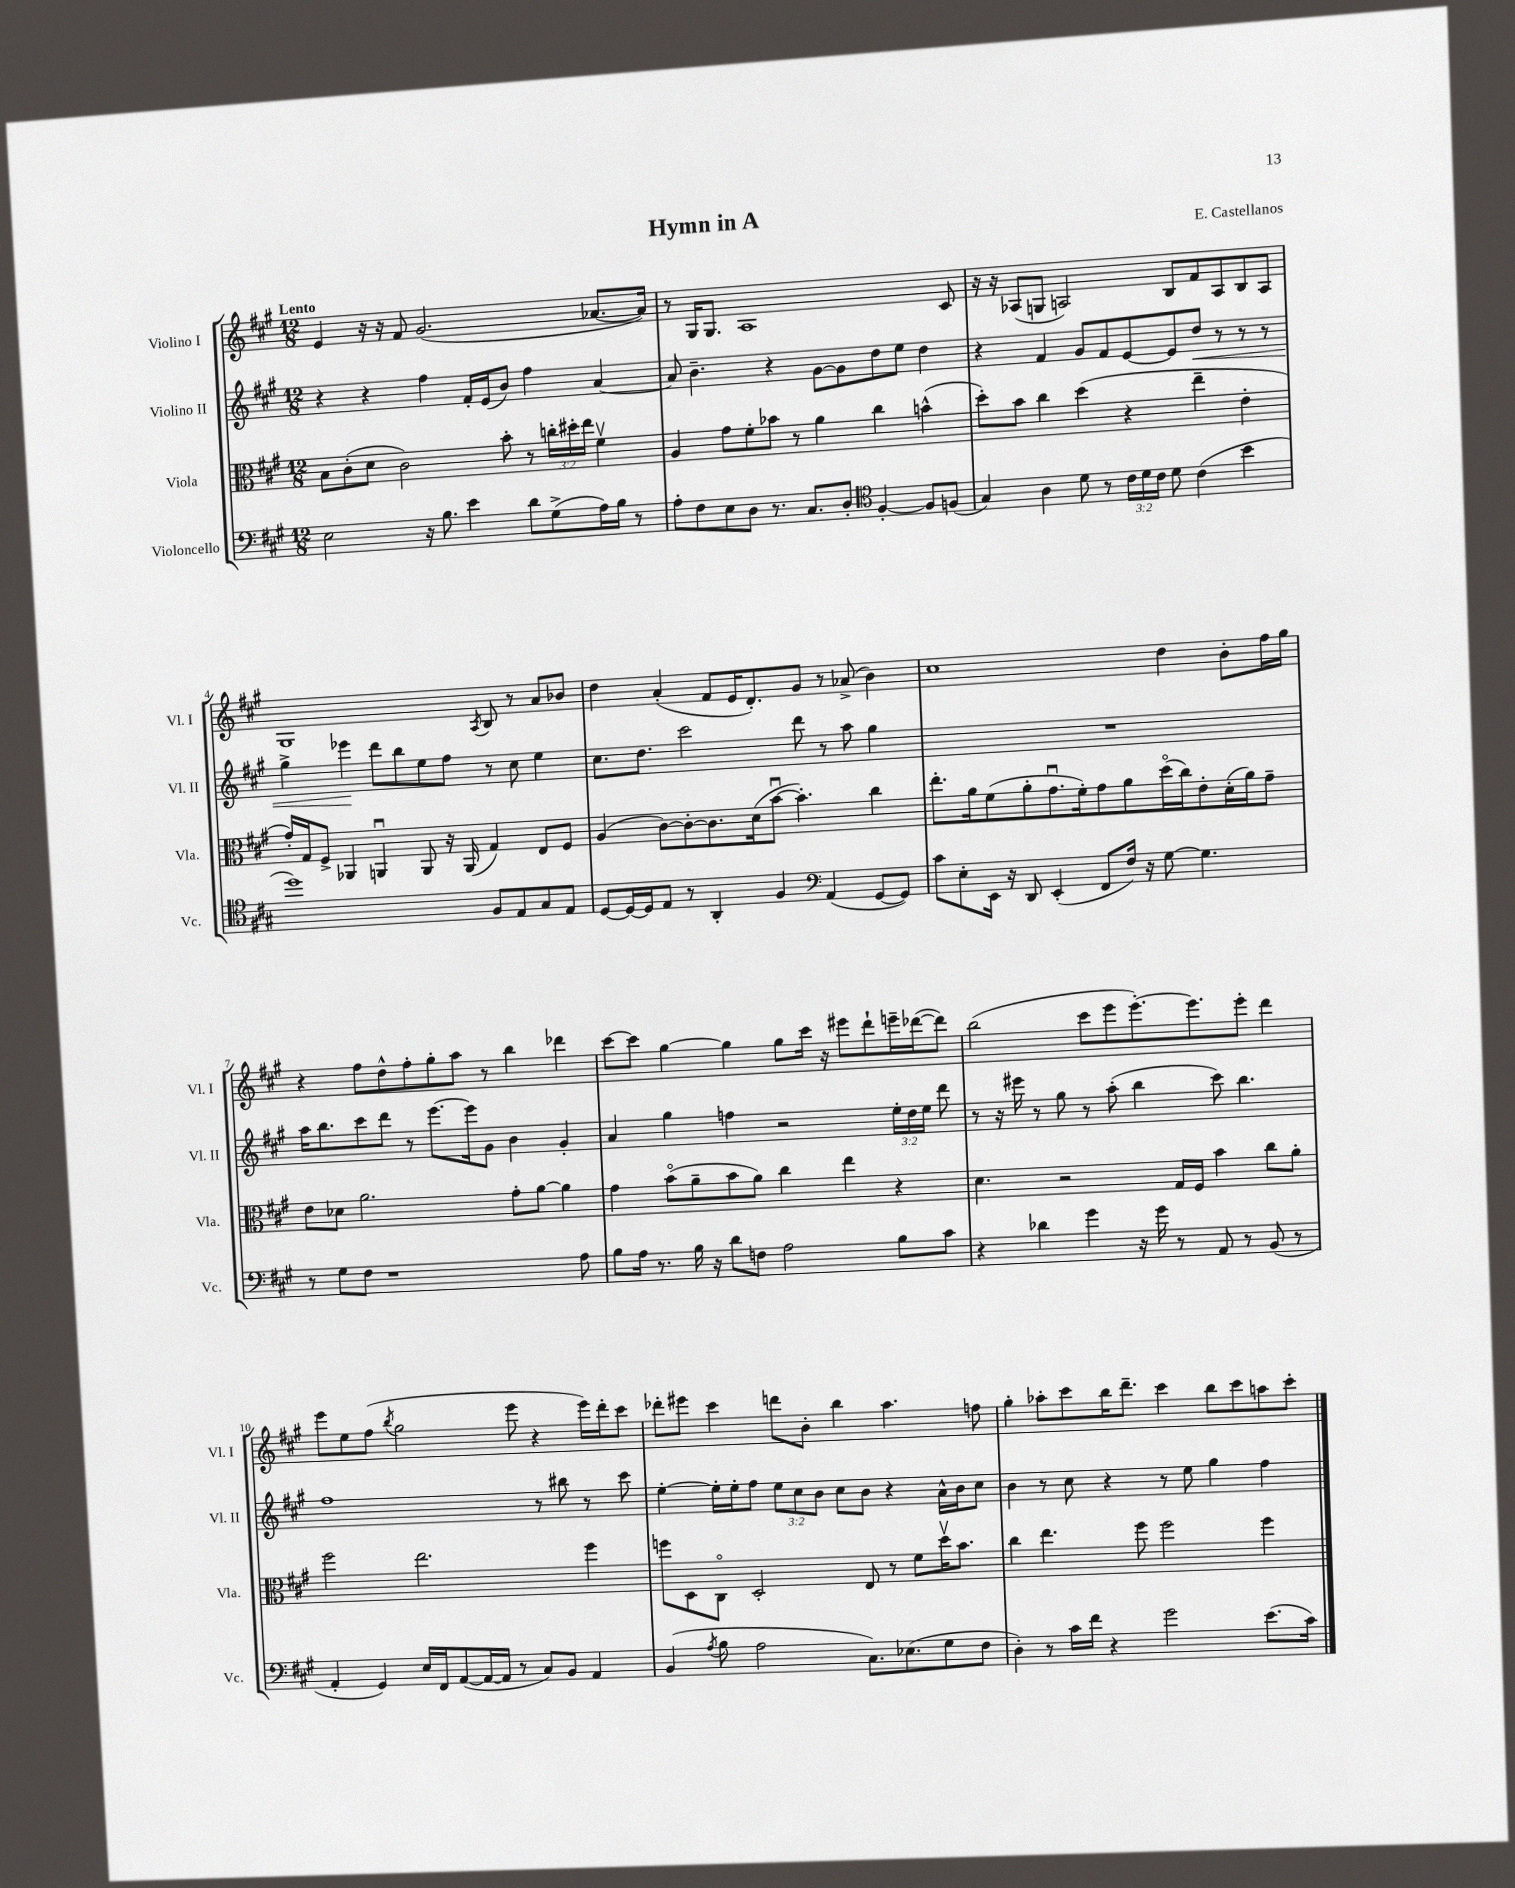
\header { title = "Hymn in A" composer = "E. Castellanos" }
<<
\new StaffGroup <<
\new Staff = "s0" \with { instrumentName = "Violino I" shortInstrumentName = "Vl. I" } {
    \clef treble \key a \major \numericTimeSignature \time 12/8 \tempo "Lento"
    \autoBeamOff e'4 r16 r16 fis'8 gis'2.( aes'8.[~ aes'16]) |
    r8 gis16[ gis8.] a1 cis'8 |
    r16 r16 aes8[( g8] a2) b8[ fis'8 a8 b8 a8] |
    gis1 \acciaccatura { a8 } b8 r8 a'8[ bes'8] |
    d''4 a'4-.( fis'8[ e'16 d'8.-.) gis'8] r8 aes'8->( b'4) |
    cis''1 d''4 b'8[-. fis''16 gis''16] |
    r4 fis''8[ d''8-^ fis''8-. gis''8-. a''8] r8 b''4 des'''4 |
    cis'''8[~ cis'''8] gis''4~ gis''4 gis''8[ cis'''16] r16 eis'''8[ d'''8-! e'''16-- des'''16~( des'''8]) |
    b''2( cis'''8[ e'''8 e'''8.~-.) e'''8. e'''8]-. d'''4 |
    e'''8[ e''8 fis''8]( \acciaccatura { b''8 } gis''2 e'''8 r4 e'''16[) d'''16-. cis'''8] |
    des'''8[-. eis'''8] cis'''4 d'''8[ b'8]-. b''4 a''4. f''8 |
    gis''4-. aes''8[-. cis'''8 b''16 d'''8.]-- cis'''4 b''8[ cis'''8 a''8 cis'''8]-. \bar "|." |
}
\new Staff = "s1" \with { instrumentName = "Violino II" shortInstrumentName = "Vl. II" } {
    \clef treble \key a \major \numericTimeSignature \time 12/8 \override Staff.TupletNumber.text = #tuplet-number::calc-fraction-text
    \autoBeamOff r4 r4 fis''4 fis'16[-. e'16( b'8]) fis''4 a'4~ |
    a'8 b'4.-- r4 gis'8[~ gis'8 d''8 e''8] d''4 |
    r4 fis'4 gis'8[ fis'8 e'8~ e'8 d''8]\< r8 r8 r8 |
    gis''4-> ees'''4\! d'''8[ b''8 e''8 fis''8] r8 cis''8 e''4 |
    cis''8.[ d''8.] cis'''2 d'''8 r8 a''8 gis''4 |
    R1. |
    a''16[ b''8. cis'''8 d'''8] r8 e'''8.[~ e'''16 gis'8] b'4 gis'4-. |
    a'4 gis''4 f''4 r2 \tuplet 3/2 { e''16[-. d''16 e''16] } d'''8 |
    r8 r16 eis'''16 r8 gis''8 r8 a''8-.( b''4 cis'''8) b''4. |
    fis''1 r8 bis''8 r8 cis'''8 |
    e''4~-. e''16[-. e''16-. fis''8] \tuplet 3/2 { e''8[ cis''8 b'8] } cis''8[ b'8] r4 a'16[-^ b'16 cis''8] |
    b'4 r8 cis''8 r4 r8 e''8 gis''4 fis''4 \bar "|." |
}
\new Staff = "s2" \with { instrumentName = "Viola" shortInstrumentName = "Vla." } {
    \clef alto \key a \major \numericTimeSignature \time 12/8 \override Staff.TupletNumber.text = #tuplet-number::calc-fraction-text
    \autoBeamOff b8[ cis'8-.( d'8] cis'2) b'8-. r8 \tuplet 3/2 { c''16[-. dis''16-. e''16] } fis'4\upbow |
    a4 gis'8[ fis'8-. bes'8] r8 a'4 cis''4 b'4-^( |
    d''8[-.) b'8] cis''4 d''4( r4 e''4-- e'4-. |
    gis'16[-.) gis16 fis8]-> aes,4 a,4\downbow a,8 r16 a,16( gis4) e8[ fis8] |
    a4( cis'8[~) cis'8~-. cis'8. d'16( b'8]~\downbow b'4.-.) cis''4 |
    e''8.[-. a'16 fis'8( a'8-. gis'8.\downbow fis'16-.) gis'8 a'8 d''16\flageolet( cis''16) e'8-. d'16-.( a'16) gis'8]-- |
    e'8[ des'8] a'2. gis'8[-. a'8]~ a'4 |
    gis'4 b'8[\flageolet( a'8-- b'8 a'8]) cis''4 e''4 r4 |
    d'4. r2 gis16[ fis16] b'4 cis''8[ a'8]-. |
    fis''2 e''2. fis''4 |
    f''8[ d8 cis8]\flageolet d2-. e8 r8 fis'8[ d''16\upbow b'8.] |
    cis''4 e''4. fis''8 fis''2 fis''4 \bar "|." |
}
\new Staff = "s3" \with { instrumentName = "Violoncello" shortInstrumentName = "Vc." } {
    \clef bass \key a \major \numericTimeSignature \time 12/8 \override Staff.TupletNumber.text = #tuplet-number::calc-fraction-text
    \autoBeamOff e2 r16 b8. e'4 d'8[ gis8->( a16) b16] r8 |
    a8[-. fis8 e8 d8] r8. cis8.[ d8]-. \clef tenor fis4~-. fis8[ f8]( |
    gis4) a4 d'8 r8 \tuplet 3/2 { cis'16[ d'16 cis'16] } d'8 cis'4( b'4 |
    d''1) fis8[ e8 gis8 e8] |
    d8[~ d16~ d16 e8] r8 a,4-. fis4 \clef bass a,4( gis,8[~ gis,8]) |
    cis'8[ e8-. e,16] r16 d,8 e,4-.( fis,8[ fis16]) r16 gis8~ gis4. |
    r8 gis8[ fis8] r1 a8 |
    b8[ a16] r8. b16 r16 d'8[ f8] a2 b8[ cis'8] |
    r4 des'4 gis'4 r16 gis'16 r8 a,8 r8 b,8( r8 |
    a,4-. gis,4) e16[ fis,16 a,8~( a,16~ a,16] r8 cis8[) b,8] a,4 |
    b,4( \acciaccatura { a8 } b8 a2 cis8.[) ees8.( gis8 fis8] |
    d4-.) r8 cis'16[ fis'16] r4 gis'2 e'8.[( cis'16]) \bar "|." |
}
>>
>>
